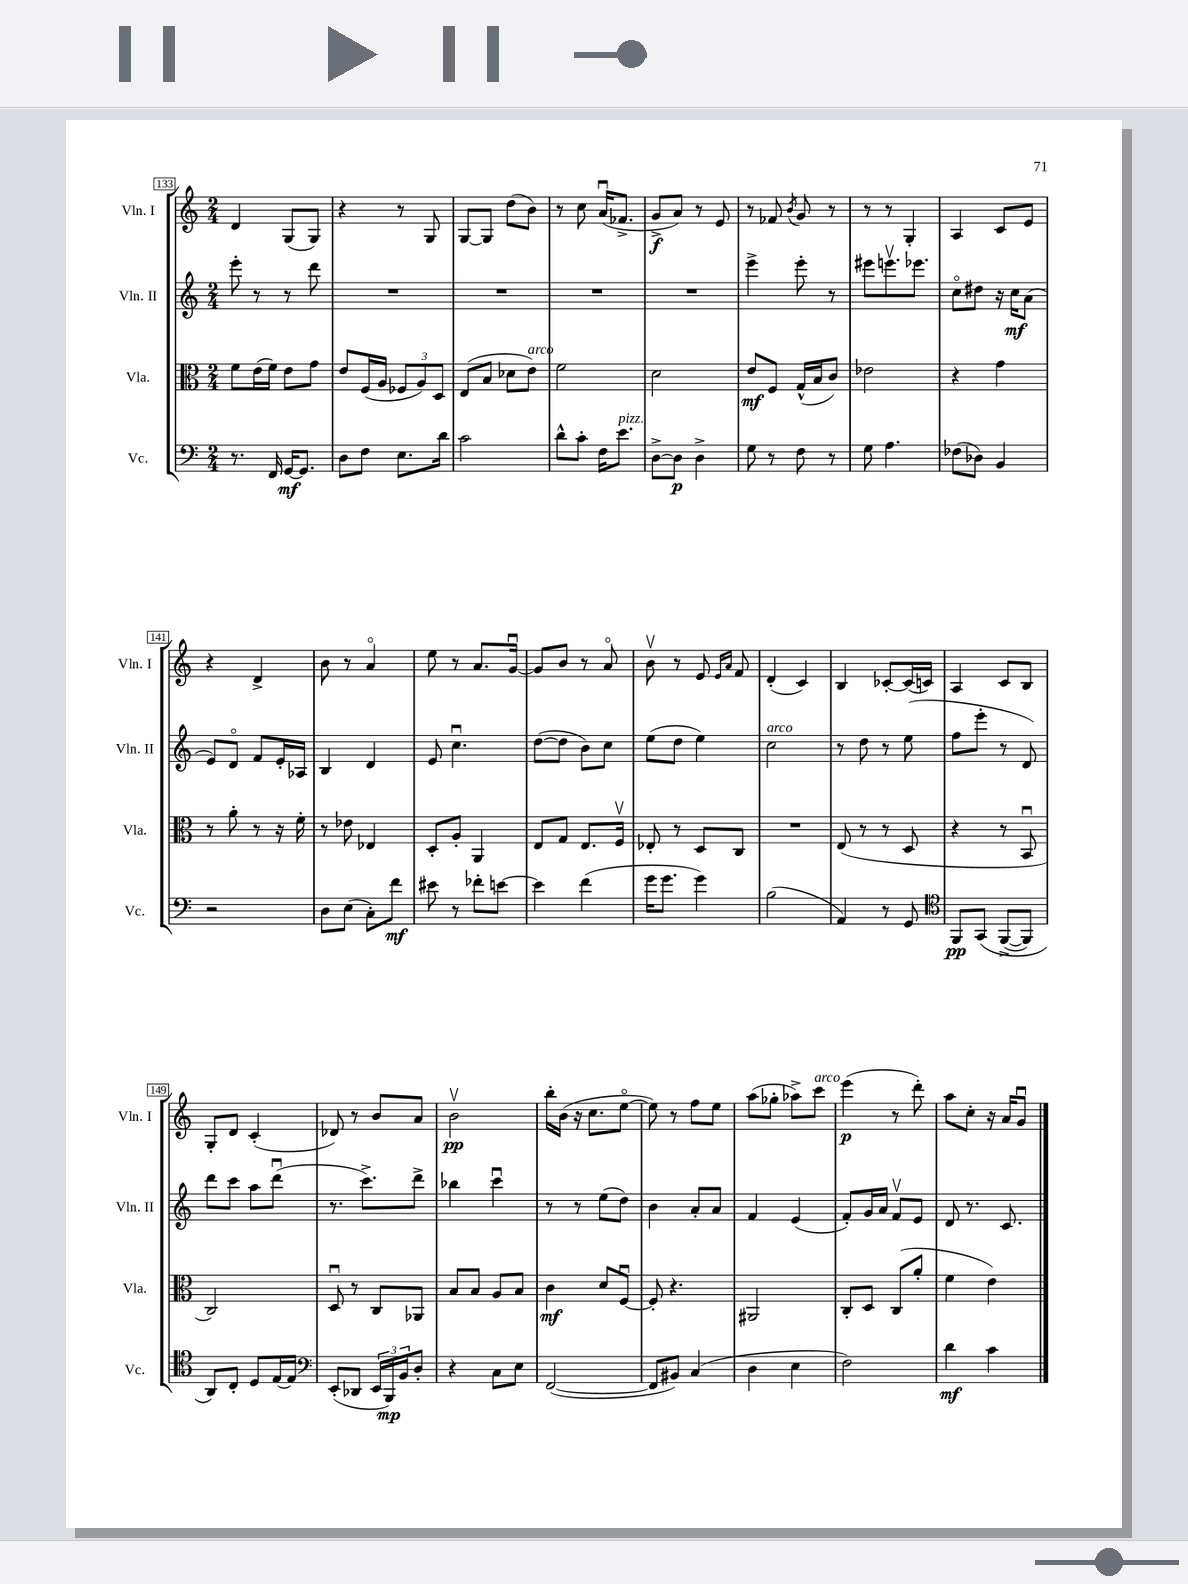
<<
\new StaffGroup <<
\new Staff = "s0" \with { instrumentName = "Vln. I" shortInstrumentName = "Vln. I" } {
    \clef treble \key c \major \numericTimeSignature \time 2/4
    d'4 g8( g8) |
    r4 r8 g8 |
    g8~ g8 d''8( b'8) |
    r8 c''8 a'16\downbow( fes'8.-> |
    g'8->\f a'8) r8 e'8 |
    r8 fes'8 \acciaccatura { b'8 } g'8 r8 |
    r8 r8 g4-. |
    a4 c'8 e'8 |
    r4 d'4-> |
    b'8 r8 a'4\flageolet |
    e''8 r8 a'8. g'16~\downbow |
    g'8 b'8 r8 a'8\flageolet |
    b'8\upbow r8 e'8 \grace { e'16 a'16 } f'8 |
    d'4-.( c'4) |
    b4 ces'8~-. ces'16( c'16) |
    a4 c'8 b8 |
    g8-. d'8 c'4-.( |
    des'8) r8 b'8 a'8 |
    b'2\upbow\pp |
    b''16-. b'16( r16 c''8. e''8~\flageolet |
    e''8) r8 f''8 e''8 |
    a''8( ges''8-. aes''8->) c'''8^\markup { \italic "arco" } |
    e'''4\p( r8 d'''8-.) |
    a''8 c''8-. r16 a'16 g'8\downbow \bar "|." |
}
\new Staff = "s1" \with { instrumentName = "Vln. II" shortInstrumentName = "Vln. II" } {
    \clef treble \key c \major \numericTimeSignature \time 2/4
    e'''8-. r8 r8 d'''8 |
    R2 |
    R2 |
    R2 |
    R2 |
    e'''4-> e'''8-. r8 |
    eis'''8 e'''8.\upbow ees'''8. |
    c''8\flageolet dis''8 r16 c''16\mf a'8( |
    e'8) d'8\flageolet f'8 e'16-. aes16 |
    b4 d'4 |
    e'8 c''4.\downbow |
    d''8~( d''8 b'8) c''8 |
    e''8( d''8 e''4) |
    c''2^\markup { \italic "arco" } |
    r8 d''8 r8 e''8( |
    f''8 e'''8-. r8 d'8) |
    d'''8 c'''8 a''8 d'''8\downbow( |
    r8. c'''8.->) d'''8-> |
    bes''4 c'''4\downbow |
    r8 r8 e''8( d''8) |
    b'4 a'8-. a'8 |
    f'4 e'4( |
    f'8-.) g'16 a'16 f'8\upbow e'8 |
    d'8 r8. c'8. \bar "|." |
}
\new Staff = "s2" \with { instrumentName = "Vla." shortInstrumentName = "Vla." } {
    \clef alto \key c \major \numericTimeSignature \time 2/4
    f'8 e'16( f'16) e'8 g'8 |
    e'8 f16( a16 \tuplet 3/2 { fes8 a8) d8 } |
    e8( b8 des'8 e'8^\markup { \italic "arco" }) |
    f'2 |
    d'2 |
    e'8\mf f8 g16-^( b16 c'8) |
    ees'2 |
    r4 g'4 |
    r8 a'8-. r8 r16 f'16-. |
    r8 ees'8 ees4 |
    d8-. a8-. a,4 |
    e8 g8 e8. f16\upbow |
    ees8-. r8 d8 c8 |
    R2 |
    e8( r8 r8 d8 |
    r4 r8 b,8\downbow |
    c2) |
    d8\downbow r8 c8 aes,8 |
    b8 b8 a8 b8 |
    c'4\mf d'8 f8~\downbow |
    f8-. r4. |
    ais,2 |
    c8-. d8 c8( a'8-. |
    f'4 e'4) \bar "|." |
}
\new Staff = "s3" \with { instrumentName = "Vc." shortInstrumentName = "Vc." } {
    \clef bass \key c \major \numericTimeSignature \time 2/4
    r8. f,16 g,16~\mf g,8. |
    d8 f8 e8. d'16 |
    c'2 |
    d'8-^ c'8-. f16 e'8.^\markup { \italic "pizz." } |
    d8~-> d8\p d4-> |
    g8 r8 f8 r8 |
    g8 a4. |
    fes8( des8) b,4 |
    r2 |
    d8 e8( c8-.) f'8\mf |
    eis'8 r8 fes'8-. e'8~ |
    e'4 f'4( |
    g'16 g'8. g'4) |
    b2( |
    a,4) r8 g,8 |
    \clef tenor f,8\pp g,8\( f,8~->( f,8) |
    a,8\) c8-. d8 e16~ e16 |
    \clef bass e,8-.( des,8 \tuplet 3/2 { e,16 b,,16\mp) b,16 } d8-. |
    r4 c8 e8 |
    f,2~( |
    f,8 bis,8) c4( |
    d4 e4 |
    f2) |
    d'4\mf c'4 \bar "|." |
}
>>
>>
\layout { \context { \Score currentBarNumber = #133 \override BarNumber.stencil = #(make-stencil-boxer 0.1 0.3 ly:text-interface::print) } }
